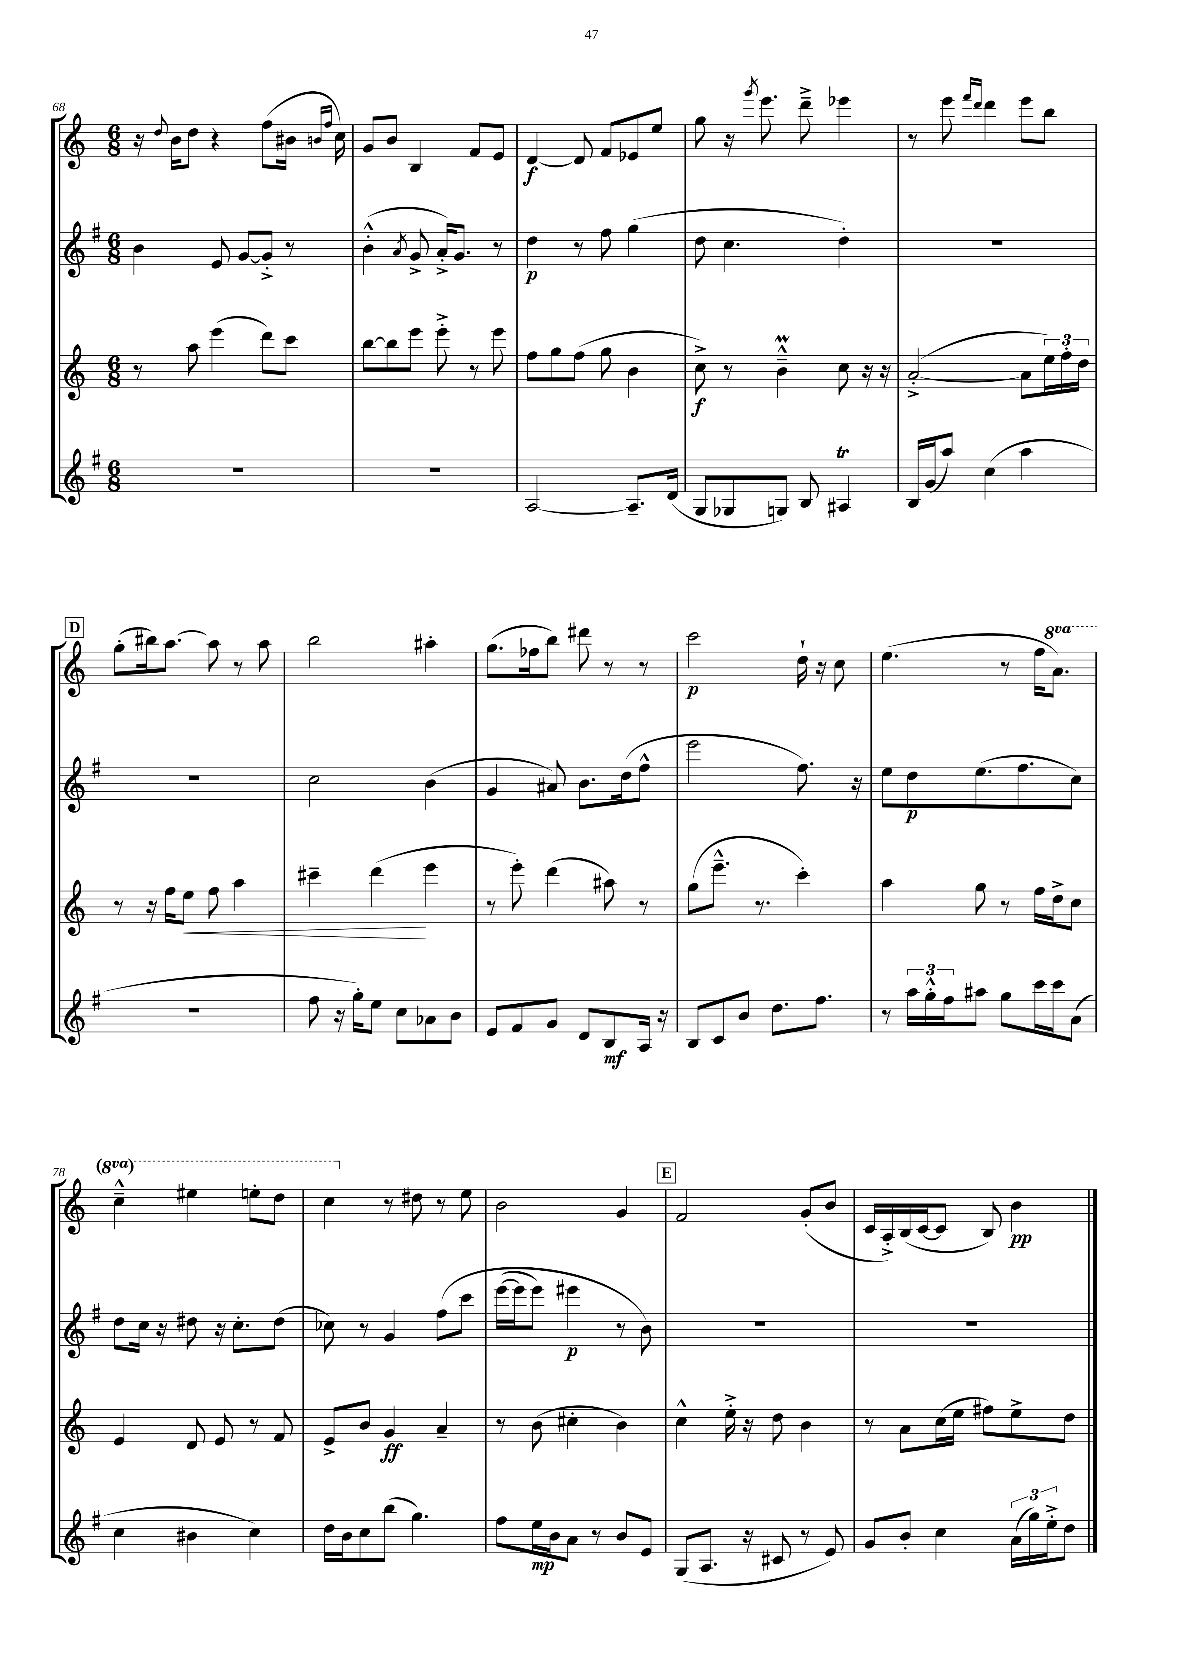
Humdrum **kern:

**kern	**kern	**kern	**kern
*staff4	*staff3	*staff2	*staff1
*clefG2	*clefG2	*clefG2	*clefG2
*k[f#]	*k[]	*k[f#]	*k[]
*M6/8	*M6/8	*M6/8	*M6/8
2.r	8r	4b	16r
.	.	.	8qqdd
.	.	.	16b
.	8aa	.	8dd
.	(4eee	8e	4r
.	.	[8g	.
.	8ddd)	8g'^]	(8ff
.	8ccc	8r	16b#
.	.	.	16qqb
.	.	.	16qqff
.	.	.	16cc)
=	=	=	=
2.r	[8bb	(4b'^^	8g
.	8bb]	.	8b
.	.	8qa	.
.	8eee	8g^	4B
.	8eee'^	16a'^)	.
.	.	8.g	.
.	8r	.	8f
.	8eee	8r	8e
=	=	=	=
[2A	8ff	4dd	[4d
.	8gg	.	.
.	(8ff	8r	8d]
.	8gg	8ff#	8f
8.A~]	4b	(4gg	8e-
.	.	.	8ee
(16d	.	.	.
=	=	=	=
8G	8cc^)	8dd	8gg
8G-	8r	4.cc	16r
.	.	.	8qggg
.	.	.	8.eee
8G)	4b~^^	.	.
8B	.	.	8ddd~^
4A#	8cc	4dd')	4eee-
.	16r	.	.
.	16r	.	.
=	=	=	=
16B	([2a'^	2.r	8r
(16g	.	.	.
8aa)	.	.	8eee
.	.	.	16qqfff
.	.	.	16qqddd
(4cc	.	.	4ddd
4aa	8a]	.	8eee
.	24ee)	.	8bb
.	24ff'	.	.
.	24dd	.	.
=	=	=	=
2.r	8r	2.r	(8gg'
.	16r	.	16bb#)
.	16ff	.	[8.aa
.	8ee	.	.
.	8ff	.	8aa]
.	4aa	.	8r
.	.	.	8aa
=	=	=	=
8ff#	4ccc#~	2cc	2bb
16r	.	.	.
16gg')	.	.	.
8ee	(4ddd	.	.
8cc	.	.	.
8a-	4eee	(4b	4aa#'
8b	.	.	.
=	=	=	=
8e	8r	4g	(8.gg
8f#	8eee')	.	.
.	.	.	16ff-
8g	(4ddd	8a#)	8bb)
8d	.	8.b	8ddd#
8B	8aa#)	.	8r
.	.	(16dd	.
16A	8r	8ff#^^	8r
16r	.	.	.
=	=	=	=
8B	(8gg	2eee	2ccc
8c	8.eee~^^	.	.
8b	.	.	.
.	8.r	.	.
8.dd	.	.	.
.	4ccc')	8.ff#)	16dd`
8.ff#	.	.	16r
.	.	.	8cc
.	.	16r	.
=	=	=	=
8r	4aa	8ee	(4.ee
24aa	.	8dd	.
24gg'^^	.	.	.
24ff#	.	.	.
8aa#	8gg	(8.ee	.
8gg	8r	.	8r
.	.	8.ff#	.
16ccc	16ff	.	16ff
16ccc	16dd^	.	8.aa)
(8a	8cc	8cc)	.
=	=	=	=
4cc	4e	8dd	4ccc~^^
.	.	16cc	.
.	.	16r	.
4b#	8d	8dd#	4eee#
.	8e	16r	.
.	.	8.cc'	.
4cc)	8r	.	8eee'
.	8f	(8dd#	8ddd
=	=	=	=
16dd	8e^	8cc-)	4ccc
16b	.	.	.
8cc	8b	8r	.
(8bb	4g	4g	8r
4.gg)	.	.	8dd#
.	4a~	&(8ff#	8r
.	.	8ccc	8ee
=	=	=	=
8ff#	8r	([16eee	2b
.	.	16eee]	.
16ee	(8b	8eee)	.
16b	.	.	.
8a	4cc#'	4eee#	.
8r	.	.	.
8b	4b)	8r	4g
8e	.	8b&)	.
=	=	=	=
(8G	4cc^^	2.r	2f
8.A	.	.	.
.	16ee'^	.	.
16r	16r	.	.
8c#	8dd	.	.
8r	4b	.	(8g'
8e)	.	.	8b
=	=	=	=
8g	8r	2.r	16c
.	.	.	16A'^)
8b'	8a	.	(16B
.	.	.	[16c
4cc	(16cc	.	8c]
.	16ee	.	.
.	8ff#)	.	8B)
(24a	8ee^	.	4b
24gg)	.	.	.
24ee'^	.	.	.
8dd	8dd	.	.
==	==	==	==
*-	*-	*-	*-
